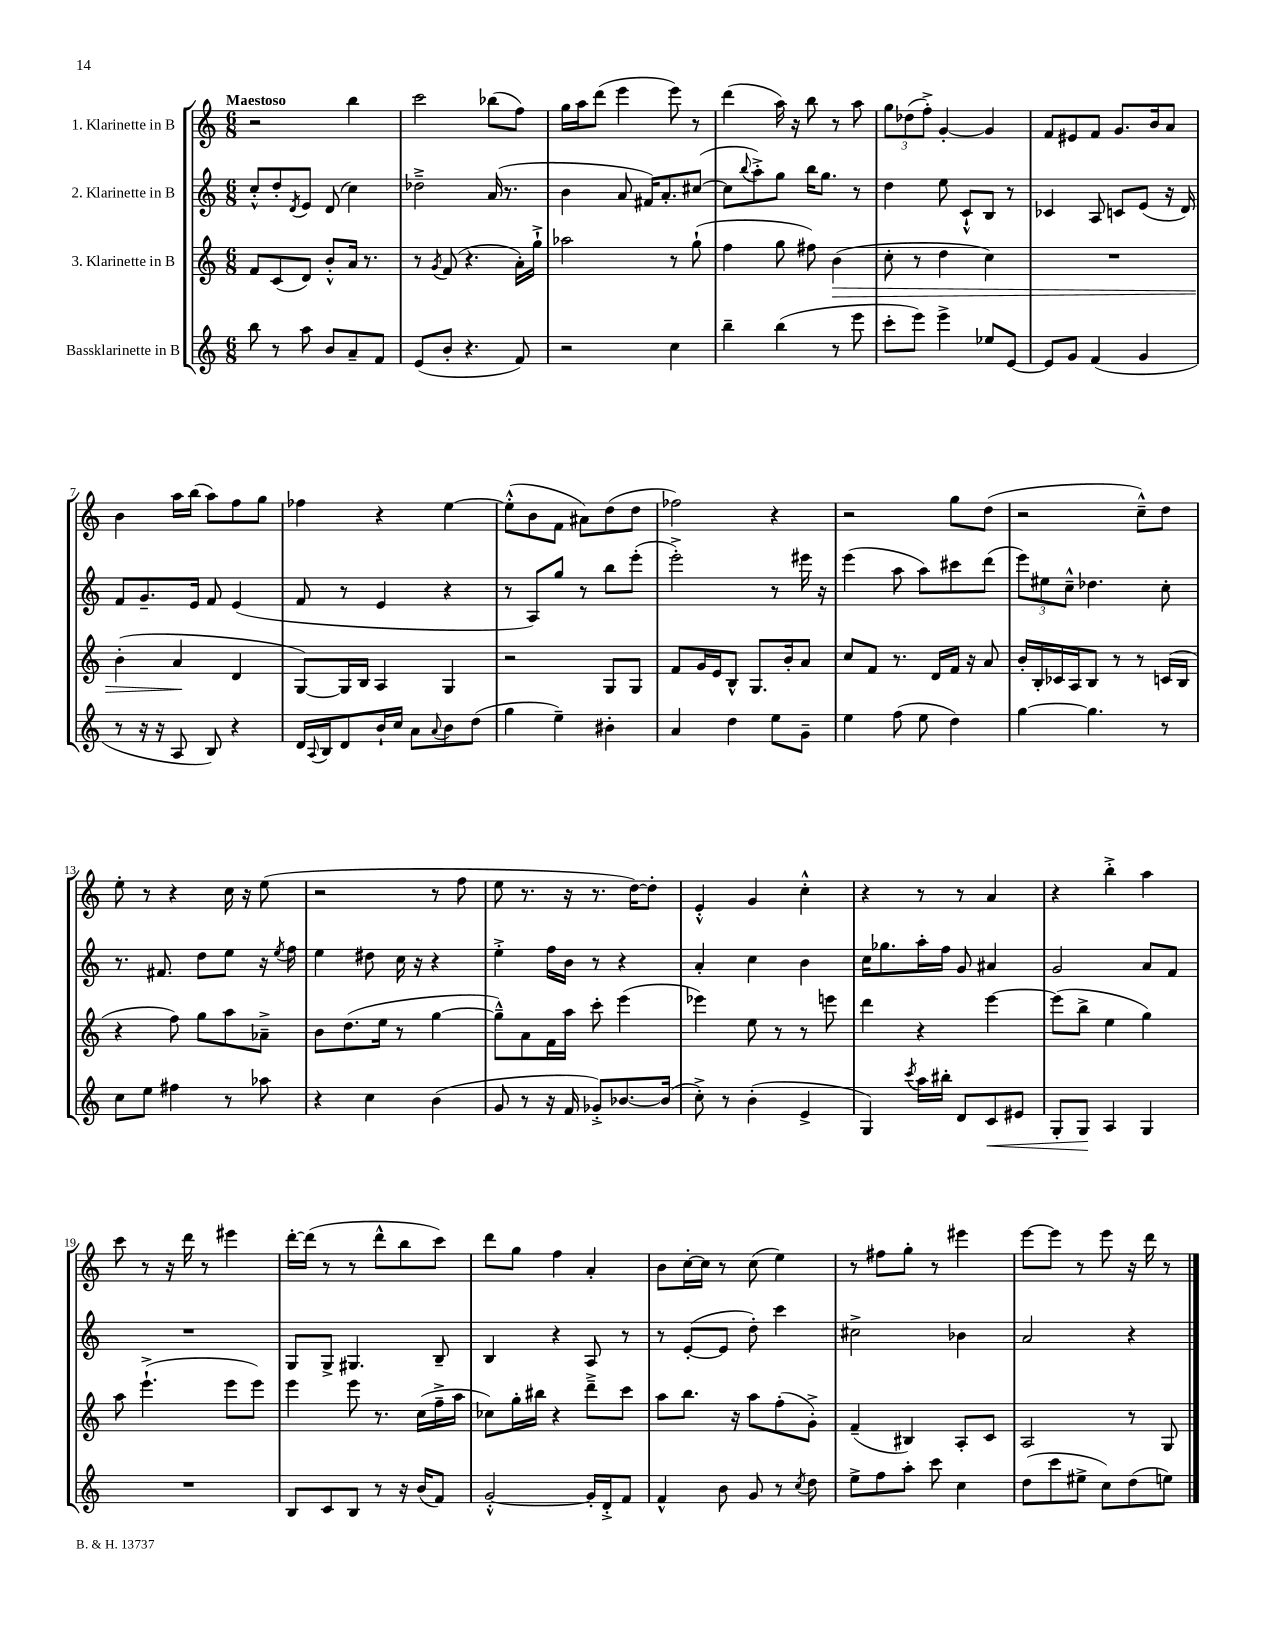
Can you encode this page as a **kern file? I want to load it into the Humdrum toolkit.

**kern	**kern	**kern	**kern
*staff4	*staff3	*staff2	*staff1
*clefG2	*clefG2	*clefG2	*clefG2
*k[]	*k[]	*k[]	*k[]
*M6/8	*M6/8	*M6/8	*M6/8
8bb\	8f/L	8cc'^^/L	2r
8r	(8c/	8dd'/	.
.	.	8qd/	.
8aa\	8d/J)	8e/J	.
8b/L	8b'^^/L	(8d/	.
8a~/	16a/Jk	4cc\)	4bb\
.	8.r	.	.
8f/J	.	.	.
=	=	=	=
(8e/L	8r	2dd-~^\	2ccc\
.	8qg/	.	.
8b'/J	(8f/	.	.
4.r	4.r	.	.
.	.	(16a/	(8bb-\L
.	.	8.r	.
8f/)	16a'\LL)	.	8ff\J)
.	16gg`^\JJ	.	.
=	=	=	=
2r	2aa-\	4b\	16gg\LL
.	.	.	16aa\J
.	.	.	(8ddd\J
.	.	8a/	4eee\
.	.	16f#/LK)	.
.	.	8.a'/	.
4cc\	8r	.	8eee\)
.	(8gg`\	([8cc#/J	8r
=	=	=	=
4bb~\	4ff\	8cc#\]L	(4ddd\
.	.	8qqbb/	.
.	.	8aa'^\)	.
(4bb\	8gg\	8gg\J	16aa\)
.	.	.	16r
.	8ff#\)	16bb\LK	8bb\
.	.	8.gg\J	.
8r	(4b\	.	8r
8eee\	.	8r	8aa\
=	=	=	=
8ccc'\L	8cc'\	4dd\	12gg\L
.	.	.	(12dd-\
8eee\J)	8r	.	.
.	.	.	12ff'^\J)
4eee^\	4dd\	8ee\	[4g'/
.	.	8c`^^/L	.
8ee-/L	4cc\)	8B/J	4g/]
[8e/J	.	8r	.
=	=	=	=
8e/]L	2.r	4c-/	8f/L
8g/J	.	.	8e#/
(4f/	.	8A/	8f/J
.	.	8c/L	8.g/L
4g/	.	(8e/J	.
.	.	.	16b/k
.	.	16r	8a/J
.	.	16d/)	.
=	=	=	=
8r	(4b'\	8f/L	4b\
16r	.	8.g~/	.
16r	.	.	.
8A/	4a/	.	16aa\LL
.	.	16e/Jk	(16bb\JJ
8B/)	.	8f/	8aa\L)
4r	4d/	(4e/	8ff\
.	.	.	8gg\J
=	=	=	=
16d/LL	[8G/L)	8f/	4ff-\
8qqA/	.	.	.
16B/J	.	.	.
8d/	16G/]L	8r	.
.	16B/JJ	.	.
16b`/L	4A/	4e/	4r
16cc/JJ	.	.	.
8a\L	.	.	.
8qqa/	.	.	.
8b\	4G/	4r	[4ee\
(8dd\J	.	.	.
=	=	=	=
4gg\	2r	8r	(8ee'^^\]L
.	.	8A/L)	8b\
4ee~\)	.	8gg/J	8f\J
.	.	8r	8a#\L)
4b#'\	8G/L	8bb\L	(8dd\
.	8G/J	(8eee'\J	8dd\J
=	=	=	=
4a/	8f/L	2eee'^\)	2ff-\)
.	16g/L	.	.
.	16e/J	.	.
4dd\	8B^^/J	.	.
.	8.G/L	.	.
8ee\L	.	8r	4r
.	16b'/k	.	.
8g~\J	8a/J	16eee#\	.
.	.	16r	.
=	=	=	=
4ee\	8cc/L	(4eee\	2r
.	8f/J	.	.
(8ff\	8.r	8aa\	.
8ee\	.	8aa\L)	.
.	16d/LL	.	.
4dd\)	16f/JJ	8ccc#\	8gg\L
.	16r	.	.
.	8a/	(8ddd\J	(8dd\J
=	=	=	=
[4gg\	16b'/LL	12eee\L)	2r
.	16B'/	.	.
.	.	12ee#\	.
.	16c-/	.	.
.	.	12cc~^^\J	.
.	16A/J	.	.
4.gg\]	8B/J	4.dd-\	.
.	8r	.	.
.	8r	.	8cc~^^\L)
8r	(16c/LL	8cc'\	8dd\J
.	16B/JJ	.	.
=	=	=	=
8cc\L	4r	8.r	8ee'\
8ee\J	.	.	8r
.	.	8.f#/	.
4ff#\	8ff\)	.	4r
.	8gg\L	8dd\L	.
8r	8aa\	8ee\J	16cc\
.	.	.	16r
8aa-\	8a-~^\J	16r	(8ee\
.	.	8qee/	.
.	.	16ff\	.
=	=	=	=
4r	8b\L	4ee\	2r
.	(8.dd\	.	.
4cc\	.	8dd#\	.
.	16ee\Jk	.	.
.	8r	16cc\	.
.	.	16r	.
(4b\	[4gg\	4r	8r
.	.	.	8ff\
=	=	=	=
8g/	8gg~^^\]L)	4ee'^\	8ee\
8r	8a\	.	8.r
16r	16f\L	16ff\LL	.
16f/	16aa\JJ	16b\JJ	16r
8g-'^/L)	8ccc'\	8r	8.r
[8.b-/	(4eee\	4r	.
.	.	.	[16dd\LK)
.	.	.	8dd'\]J
(16b-/]Jk	.	.	.
=	=	=	=
8cc'^\)	4eee-\)	4a'/	4e'^^/
8r	.	.	.
(4b'\	8ee\	4cc\	4g/
.	8r	.	.
4e^/	8r	4b\	4cc'^^\
.	8eee\	.	.
=	=	=	=
4G/)	4ddd\	16cc\LK	4r
.	.	8.gg-\	.
8qccc/	.	.	.
16aa\LL	4r	16aa'\L	8r
16bb#'\JJ	.	16ff\JJ	.
8d/L	.	8g/	8r
8c/	[4eee\	4a#/	4a/
8e#/J	.	.	.
=	=	=	=
8G'/L	(8eee\]L	2g/	4r
8G/J	8bb^\J	.	.
4A/	4ee\	.	4bb'^\
4G/	4gg\)	8a/L	4aa\
.	.	8f/J	.
=	=	=	=
2.r	8aa\	2.r	8ccc\
.	(4.eee`^\	.	8r
.	.	.	16r
.	.	.	16ddd\
.	.	.	8r
.	8eee\L	.	4eee#\
.	8eee\J)	.	.
=	=	=	=
8B/L	4eee\	8G/L	[16ddd'\LL
.	.	.	(16ddd\]JJ
8c/	.	8G^/J	8r
8B/J	8eee\	4.G#/	8r
8r	8.r	.	8ddd^^\L
16r	.	.	8bb\
(16b/LK	(16cc\LL	.	.
8f/J)	16ff~^\	8B~/	8ccc\J)
.	16aa\JJ	.	.
=	=	=	=
[2g'^^/	8cc-\L)	4B/	8ddd\L
.	16gg'\L	.	8gg\J
.	16bb#\JJ	.	.
.	4r	4r	4ff\
16g'/]LL	8ddd~^\L	8A/	4a'/
16d'^/J	.	.	.
8f/J	8ccc\J	8r	.
=	=	=	=
4f^^/	8aa\L	8r	8b\L
.	8.bb\J	([8e'/L	[16cc'\L
.	.	.	16cc\]JJ
8b\	.	8e/]J	8r
.	16r	.	.
8g/	8aa\L	8dd'\)	(8cc\
8r	(8ff'\	4ccc\	4ee\)
8qcc/	.	.	.
8dd\	8g'^\J)	.	.
=	=	=	=
8ee^\L	(4f~/	2cc#^\	8r
8ff\	.	.	8ff#\L
8aa'\J	4B#/)	.	8gg'\J
8ccc\	.	.	8r
4cc\	8A'/L	4b-\	4eee#\
.	8c/J	.	.
=	=	=	=
(8dd\L	2A/	2a/	[8eee\L
8ccc\	.	.	8eee\]J
8ee#^\J	.	.	8r
8cc\L)	.	.	8eee\
(8dd\	8r	4r	16r
.	.	.	16ddd\
8ee\J)	8G/	.	8r
==	==	==	==
*-	*-	*-	*-
